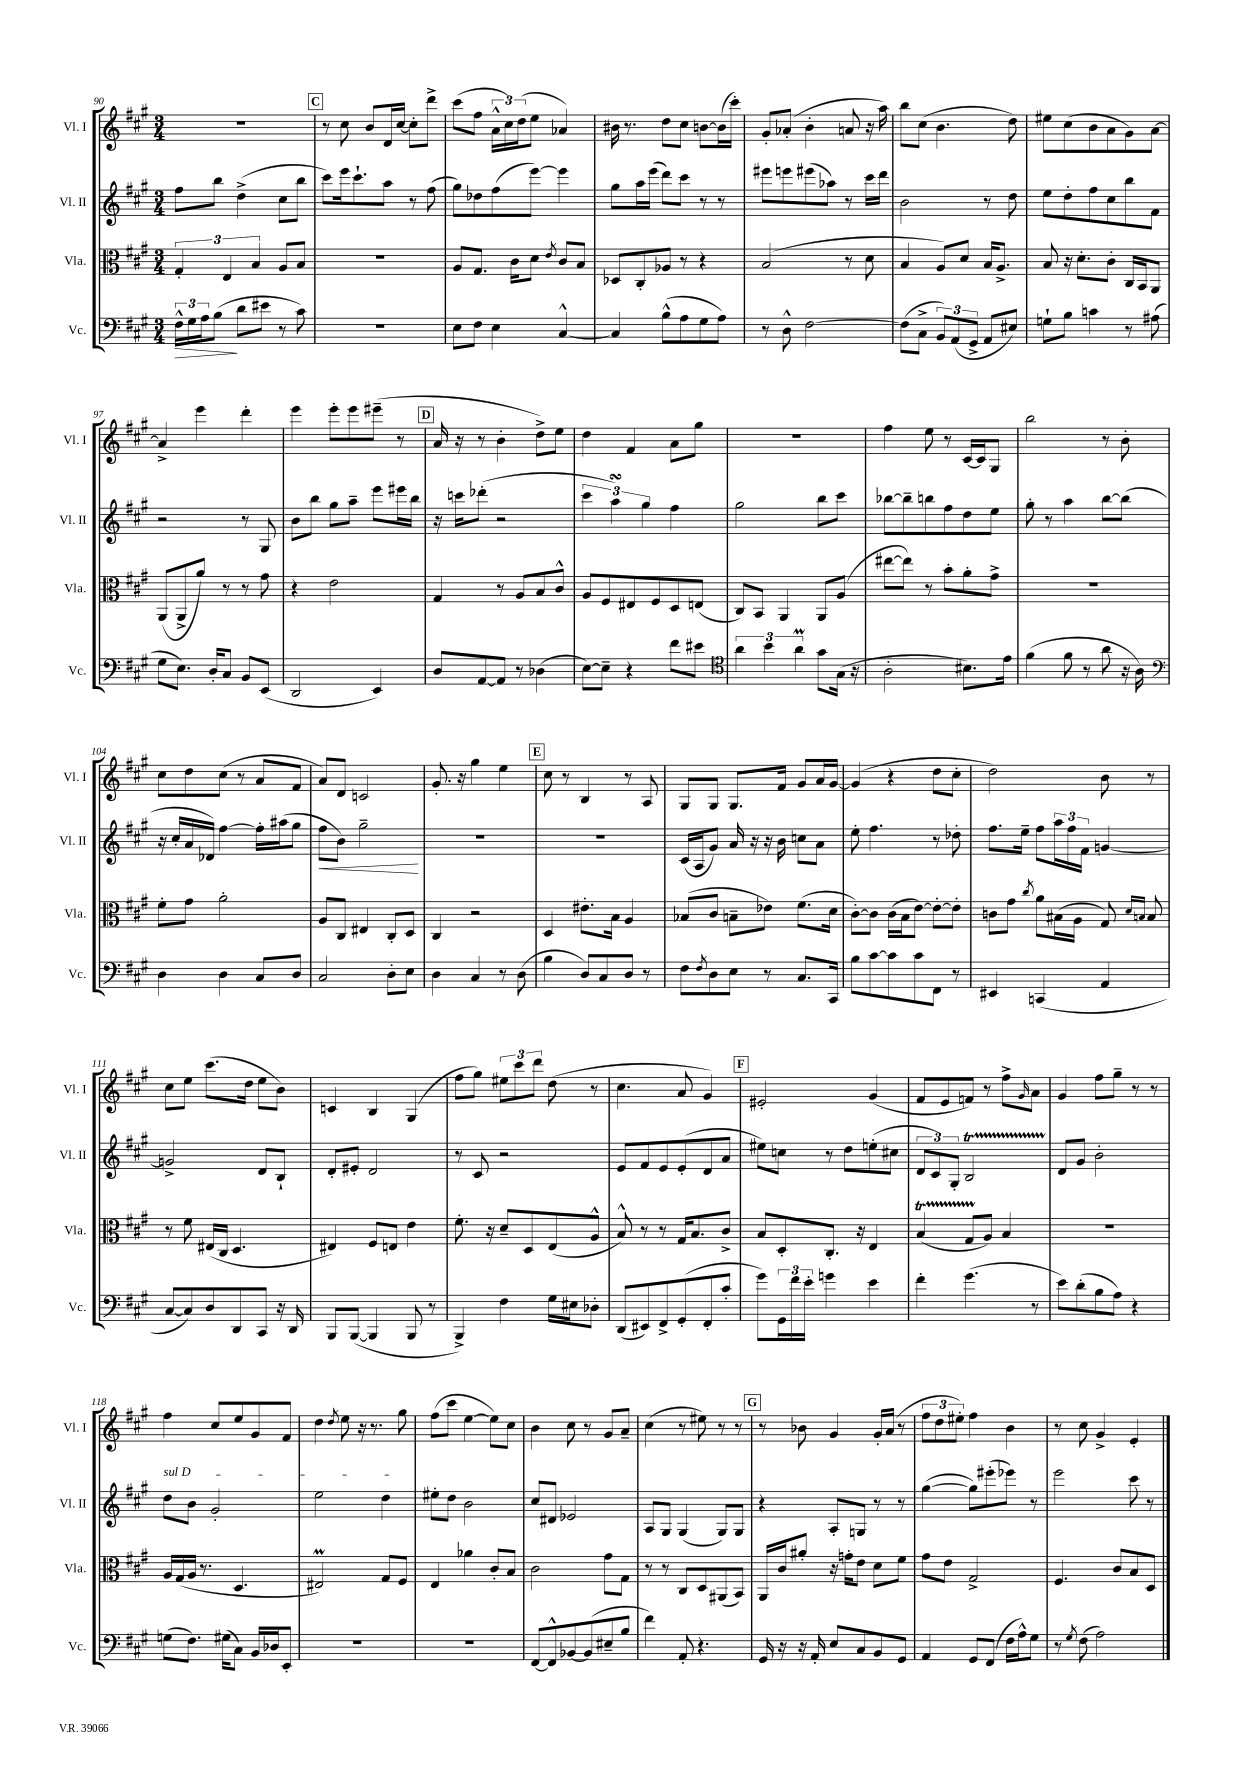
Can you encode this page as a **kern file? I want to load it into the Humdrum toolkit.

**kern	**dynam	**kern	**kern	**dynam	**kern
*part4	*part4	*part3	*part2	*part2	*part1
*staff4	*staff4	*staff3	*staff2	*staff2	*staff1
*I"Vc.	*	*I"Vla.	*I"Vl. II	*	*I"Vl. I
*I'Vc.	*	*I'Vla.	*I'Vl. II	*	*I'Vl. I
*clefF4	*	*clefC3	*clefG2	*	*clefG2
*k[f#c#g#]	*	*k[f#c#g#]	*k[f#c#g#]	*	*k[f#c#g#]
*M3/4	*	*M3/4	*M3/4	*	*M3/4
=90	=90	=90	=90	=90	=90
!	!LO:HP:b	!	!	!	!
24F#^^\LL	>	6G#'/	8ff#\L	.	2.r
24G#\	.	.	.	.	.
24A\J	.	.	.	.	.
(8B\J	.	.	8bb\J	.	.
.	.	6E/	.	.	.
8d\L	]	.	(4dd^\	.	.
.	.	6B/	.	.	.
8e#X\J	.	.	.	.	.
8r	.	8A/L	8cc#\L	.	.
8c#\)	.	8B/J	8bb\J	.	.
!!LO:REH:place=s1:t=C
=91	=91	=91	=91	=91	=91
2.r	.	2.r	8ccc#\L)	.	8r
.	.	.	16eee\k	.	8cc#\
.	.	.	8.ccc#`\	.	.
.	.	.	.	.	8b/L
.	.	.	8aa\J	.	16d/L
.	.	.	.	.	[16cc#/JJ
.	.	.	8r	.	8cc#'\L]
.	.	.	(8ff#\	.	8ddd^\J
=92	=92	=92	=92	=92	=92
8E\L	.	8A/L	8gg#\L)	.	(8ccc#\L
8F#\J	.	8.G#/J	8dd-X\	.	8ff#\J
4E\	.	.	(8ff#\	.	24a^^\LL
.	.	.	.	.	24cc#\)
.	.	16c#\KL	.	.	.
.	.	.	.	.	(24dd\J
.	.	8d\J	[8eee\J)	.	8ee\J
.	.	8qe/	.	.	.
[4C#^^/	.	8c#/L	4eee\]	.	4a-X/)
.	.	8B/J	.	.	.
=93	=93	=93	=93	=93	=93
4C#/]	.	8D-X/L	8gg#\L	.	16b#X\
.	.	.	.	.	8.r
.	.	8C#'/	16aa\L	.	.
.	.	.	(16eee\JJ	.	.
(8B^^\L	.	8A-X/J	8ddd\L)	.	8dd\L
8A\	.	8r	8ccc#\J	.	8cc#\J
8G#\	.	4r	8r	.	[8bn\L
8A\J)	.	.	8r	.	(16b\L]
.	.	.	.	.	16ccc#'\JJ)
=94	=94	=94	=94	=94	=94
8r	.	(2B/	8eee#X\L	.	8g#'/L
8D^^\	.	.	8eeen\	.	(8a-X'/J
[2F#\	.	.	(8eee#X\	.	4b'\
.	.	.	8aa-X\J)	.	.
.	.	8r	8r	.	8an/
.	.	8d\	16ccc#\LL	.	16r
.	.	.	16ddd\JJ	.	16aa\)
=95	=95	=95	=95	=95	=95
(8F#\L]	.	4B/	2b\	.	8bb\L
8C#^\J	.	.	.	.	(8cc#\J
12BB/L)	.	8A/L)	.	.	4.b\
(12AA/	.	.	.	.	.
.	.	8d/J	.	.	.
12GG#^/J	.	.	.	.	.
8AA/L	.	16B/KL	8r	.	.
.	.	8.A^/J	.	.	.
8E#X/J)	.	.	8dd\	.	8dd\)
=96	=96	=96	=96	=96	=96
8Gn`\L	.	8B/	8ee\L	.	8ee#X\L
8B\J	.	16r	8dd'\	.	(8cc#\
.	.	8.d'\L	.	.	.
4cn\	.	.	8ff#\	.	8b\
.	.	8c#'\J	8cc#\	.	8a\
8r	.	16C#/LL	8bb\	.	8g#\)
.	.	16BB/J	.	.	.
(8A#X\	.	8AA/J	8f#\J	.	[8a\J
!!LO:LB:g=z
=97	=97	=97	=97	=97	=97
8G#\L	.	(8AA/L	2r	.	4a^/]
8.E\J)	.	8AA^/	.	.	.
.	.	8a/J)	.	.	4eee\
16D'/KL	.	.	.	.	.
8C#/J	.	8r	.	.	.
8BB/L	.	8r	8r	.	4ddd'\
(8EE/J	.	8g#\	8G#/	.	.
=98	=98	=98	=98	=98	=98
2DD/	.	4r	8b\L	.	4eee\
.	.	.	8bb\J	.	.
.	.	2e\	8gg#\L	.	8eee'\L
.	.	.	8aa~\J	.	8eee\
4EE/)	.	.	8eee\L	.	(8eee#X~\J
.	.	.	16eee#X\L	.	8r
.	.	.	16bb\JJ	.	.
!!LO:REH:place=s1:t=D
=99	=99	=99	=99	=99	=99
8D/L	.	4G#/	16r	.	16a/
.	.	.	16cccn\KL	.	16r
[8AA/	.	.	(8ddd-X'\J	.	8r
8AA/J]	.	8r	2r	.	4b'\
8r	.	8A/L	.	.	.
(4D-X\	.	8B/	.	.	8dd^\L)
.	.	8c#^^/J	.	.	8ee\J
=100	=100	=100	=100	=100	=100
[8E\L)	.	8A/L	6ccc#\	.	4dd\
8E~\J]	.	8F#/	.	.	.
.	.	.	6aasSSs\)	.	.
4r	.	8E#X/	.	.	4f#/
.	.	.	6gg#\	.	.
.	.	8F#/	.	.	.
8f#\L	.	8D/	4ff#\	.	8a\L
8e#X\J	.	(8En/J	.	.	8gg#\J
=101	=101	=101	=101	=101	=101
*clefC4	*	*	*	*	*
6a\	.	8C#/L)	2gg#\	.	2.r
.	.	8BB/J	.	.	.
6b\	.	.	.	.	.
.	.	4AA/	.	.	.
6aM\	.	.	.	.	.
8g#\L	.	8AA/L	8bb\L	.	.
(16G#\Jk	.	(8A/J	8ccc#\J	.	.
16r	.	.	.	.	.
=102	=102	=102	=102	=102	=102
2A'\	.	[8ee#X\L	[8bb-X\L	.	4ff#\
.	.	8ee#\J])	8bb-~\]	.	.
.	.	8r	8bbn\	.	8ee\
.	.	8b'\L	8ff#\	.	8r
8.B#X\L)	.	8a'\	8dd\	.	[16c#/LL
.	.	.	.	.	16c#/J]
.	.	8g#^\J	8ee\J	.	8G#/J
16e\Jk	.	.	.	.	.
=103	=103	=103	=103	=103	=103
(4f#\	.	2.r	8gg#'\	.	2bb\
.	.	.	8r	.	.
8f#\	.	.	4aa\	.	.
8r	.	.	.	.	.
8a\	.	.	[8bb\L	.	8r
16r	.	.	(8bb\J]	.	8b'\
16A\)	.	.	.	.	.
!!LO:LB:g=z
=104	=104	=104	=104	=104	=104
*clefF4	*	*	*	*	*
4D\	.	8f#'\L	16r	.	8cc#\L
.	.	.	16cc#'/LL	.	.
.	.	8g#\J	16a/	.	8dd\
.	.	.	16d-X/JJ)	.	.
4D\	.	2a'\	[4ff#\	.	(8cc#\J
.	.	.	.	.	8r
8C#/L	.	.	16ff#'\LL]	.	8a/L
.	.	.	(16aa#X\J	.	.
8D/J	.	.	8gg#\J	.	8f#/J
=105	=105	=105	=105	=105	=105
!	!	!	!	!LO:HP:b	!
2C#/	.	8A/L	8ff#\L	<	8a/L)
.	.	8C#/J	8b\J)	.	8d/J
.	.	4E#X/	2gg#~\	.	2cn/
8D'\L	.	8C#'/L	.	.	.
8E\J	.	8D/J	.	.	.
.	.	.	.	[	.
=106	=106	=106	=106	=106	=106
4D\	.	4C#/	2.r	.	8.g#'/
.	.	.	.	.	16r
4C#/	.	2r	.	.	4gg#\
8r	.	.	.	.	4ee\
(8D\	.	.	.	.	.
!!LO:REH:place=s1:t=E
=107	=107	=107	=107	=107	=107
4B\	.	4D/	2.r	.	8cc#\
.	.	.	.	.	8r
8D/L)	.	8.e#X'\L	.	.	4B/
8C#/	.	.	.	.	.
.	.	16B\Jk	.	.	.
8D/J	.	4A/	.	.	8r
8r	.	.	.	.	8A/
=108	=108	=108	=108	=108	=108
8F#\L	.	(8B-X/L	(16c#/LL	.	8G#/L
.	.	.	16A/J	.	.
8qF#/	.	.	.	.	.
8D\	.	8c#/J	8g#/J)	.	8G#/J
8E\J	.	8Bn~\L	16a/	.	8.G#/L
.	.	.	16r	.	.
8r	.	8e-X\J)	16r	.	.
.	.	.	16b\	.	16f#/Jk
8.C#/L	.	(8.f#\L	8ccn\L	.	8g#/L
.	.	.	8a\J	.	16a/L
16CC#/Jk	.	16d\Jk	.	.	[16g#/JJ
=109	=109	=109	=109	=109	=109
8B\L	.	[8c#'\L)	8ee'\	.	(4g#/]
[8c#\	.	8c#\J]	4.ff#\	.	.
8c#\]	.	(16c#\LL	.	.	4r
.	.	16B\J	.	.	.
8c#\	.	[8e\J)	.	.	.
8FF#\J	.	8e'\L_	8r	.	8dd\L
8r	.	8e'\J]	8dd-X'\	.	8cc#'\J
=110	=110	=110	=110	=110	=110
4EE#X/	.	8cn\L	8.ff#\L	.	2dd\)
.	.	8g#\J	.	.	.
.	.	.	16ee~\Jk	.	.
.	.	8qcc#/	.	.	.
(4CCn/	.	8a\L	8ff#\L	.	.
.	.	(16B#X\L	24aa\L	.	.
.	.	.	24ff#\	.	.
.	.	16A\JJ	.	.	.
.	.	.	24f#\JJ	.	.
4AA/	.	8G#/)	[4gn/	.	8b\
.	.	16qqd/LL	.	.	.
.	.	16qqBn/JJ	.	.	.
.	.	8B/	.	.	8r
!!LO:LB:g=z
=111	=111	=111	=111	=111	=111
[8C#/L	.	8r	2gn^/]	.	8cc#\L
8C#/])	.	8f#\	.	.	8ee\J
8D/	.	(16E#X/LL	.	.	(8.ccc#\L
.	.	16C#/JJ	.	.	.
8DD/	.	4.D/	.	.	.
.	.	.	.	.	16dd\Jk
8CC#/J	.	.	8d/L	.	8ee\L
16r	.	.	8B`/J	.	8b\J)
16DD/	.	.	.	.	.
=112	=112	=112	=112	=112	=112
8BBB/L	.	4E#X/)	8d'/L	.	4cn/
([8BBB/J	.	.	8e#X'/J	.	.
4BBB/]	.	8F#/L	2d/	.	4B/
.	.	8En/J	.	.	.
8BBB/	.	4e\	.	.	(4G#/
8r	.	.	.	.	.
=113	=113	=113	=113	=113	=113
4BBB^/)	.	8.f#'\	8r	.	8ff#\L
.	.	.	8c#/	.	8gg#\J)
.	.	16r	.	.	.
4F#\	.	8d~/L	2r	.	12ee#X\L
.	.	.	.	.	12ccc#\
.	.	8D/	.	.	.
.	.	.	.	.	12ddd\J
16G#\LL	.	(8E/	.	.	(8dd\
16E#X\J	.	.	.	.	.
8D-X'\J	.	8A^^/J	.	.	8r
=114	=114	=114	=114	=114	=114
(8DD/L	.	8B^^/)	8e/L	.	4.cc#\
8EE#X/)	.	8r	8f#/	.	.
8FF#^/	.	8r	8e/	.	.
(8GG#'/	.	16G#/KL	(8e'/	.	8a/
.	.	8.B/	.	.	.
8FF#'/	.	.	8d/	.	4g#/)
8c#'/J	.	8c#^/J	8a/J	.	.
!!LO:REH:place=s1:t=F
=115	=115	=115	=115	=115	=115
8g#\L)	.	8B/L	8ee#X\L)	.	2e#X'/
24GG#\L	.	8D'/	8ccn\J	.	.
24f#\	.	.	.	.	.
24e'\JJ	.	.	.	.	.
4gn\	.	8.C#'/J	8r	.	.
.	.	.	8dd\L	.	.
.	.	16r	.	.	.
4e\	.	4E/	(8een'\	.	(4g#/
.	.	.	8cc#X\J	.	.
=116	=116	=116	=116	=116	=116
4f#'\	.	(4BT/	12d/L	.	8f#/L
.	.	.	12c#/)	.	.
.	.	.	.	.	8e/
.	.	.	12G#'/J	.	.
(4.g#\	.	8G#TTT/L	2BT/	.	8fn/J)
.	.	8A/J)	.	.	8r
.	.	4B/	.	.	8ff#^\L
.	.	.	.	.	16qqg#/
8r	.	.	.	.	8a\J
=117	=117	=117	=117	=117	=117
8e\L)	.	2.r	8d/L	.	4g#/
(8d'\	.	.	8g#/J	.	.
8B\	.	.	2b'\	.	8ff#\L
8A\J)	.	.	.	.	8gg#~\J
4r	.	.	.	.	8r
.	.	.	.	.	8r
!!LO:LB:g=z
=118	=118	=118	=118	=118	=118
!	!	!	!LO:TX:a:i:t=sul D	!	!
(8Gn\L	.	16A/LL	8dd\L	.	4ff#\
.	.	(16G#/	.	.	.
8.F#\J)	.	16A/JJ	8b\J	.	.
.	.	8.r	.	.	.
.	.	.	2g#'/	.	8cc#/L
(16G#X\KL	.	.	.	.	.
8C#\J)	.	4.D/	.	.	8ee/
16BB/LL	.	.	.	.	8g#/
16D-X/J	.	.	.	.	.
8EE'/J	.	.	.	.	8f#/J
=119	=119	=119	=119	=119	=119
2.r	.	2E#Xm/)	2ee\	.	4dd\
.	.	.	.	.	8qdd/
.	.	.	.	.	8ee\
.	.	.	.	.	16r
.	.	.	.	.	8.r
.	.	8G#/L	4dd\	.	.
.	.	8F#/J	.	.	8gg#\
=120	=120	=120	=120	=120	=120
2.r	.	4E/	8ee#X'\L	.	(8ff#\L
.	.	.	8dd\J	.	8ccc#\J
.	.	4a-X\	2b\	.	[4ee\
.	.	8c#'/L	.	.	8ee\L])
.	.	8B/J	.	.	8cc#\J
=121	=121	=121	=121	=121	=121
[8FF#/L	.	2c#\	8cc#/L	.	4b\
8FF#^^/]	.	.	8d#X/J	.	.
[8BB-X/	.	.	2e-X/	.	8cc#\
(8BB-/]	.	.	.	.	8r
8E#X~/	.	8g#\L	.	.	8g#/L
8B/J	.	8G#\J	.	.	8a~/J
=122	=122	=122	=122	=122	=122
4f#\)	.	8r	8A/L	.	(4cc#\
.	.	8r	8G#/J	.	.
8AA'/	.	8C#/L	(4G#/	.	8r
4.r	.	8D/	.	.	8ee#X\)
.	.	(8AA#X/	8G#/L)	.	8r
.	.	8BB/J)	8G#/J	.	8r
!!LO:REH:place=s1:t=G
=123	=123	=123	=123	=123	=123
16GG#/	.	16AA/LL	4r	.	8r
16r	.	16c#/J	.	.	.
16r	.	8a#X'/J	.	.	8b-X\
16AA'/	.	.	.	.	.
8E/L	.	16r	8A'/L	.	4g#/
.	.	16gn'\KL	.	.	.
8C#/	.	8e\J	8Gn/J	.	.
8BB/	.	8d\L	8r	.	16g#'/LL
.	.	.	.	.	(16a/JJ
8GG#/J	.	8f#\J	8r	.	8r
=124	=124	=124	=124	=124	=124
4AA/	.	8g#\L	([4gg#\	.	12ff#\L
.	.	.	.	.	12dd\
.	.	8e\J	.	.	.
.	.	.	.	.	12ee#X'\J)
8GG#/L	.	2G#^/	8gg#\L])	.	4ff#\
(8FF#/J	.	.	(8eee#X'\	.	.
16F#\LL	.	.	8eee-X\J)	.	4b\
16A^^\J)	.	.	.	.	.
8G#\J	.	.	8r	.	.
=125	=125	=125	=125	=125	=125
8r	.	4.F#/	2eee\	.	8r
8qG#/	.	.	.	.	.
(8F#\	.	.	.	.	8cc#\
2A\)	.	.	.	.	4g#^/
.	.	8c#/L	.	.	.
.	.	8B/	8ccc#\	.	4e'/
.	.	8D/J	8r	.	.
==	==	==	==	==	==
*-	*-	*-	*-	*-	*-
